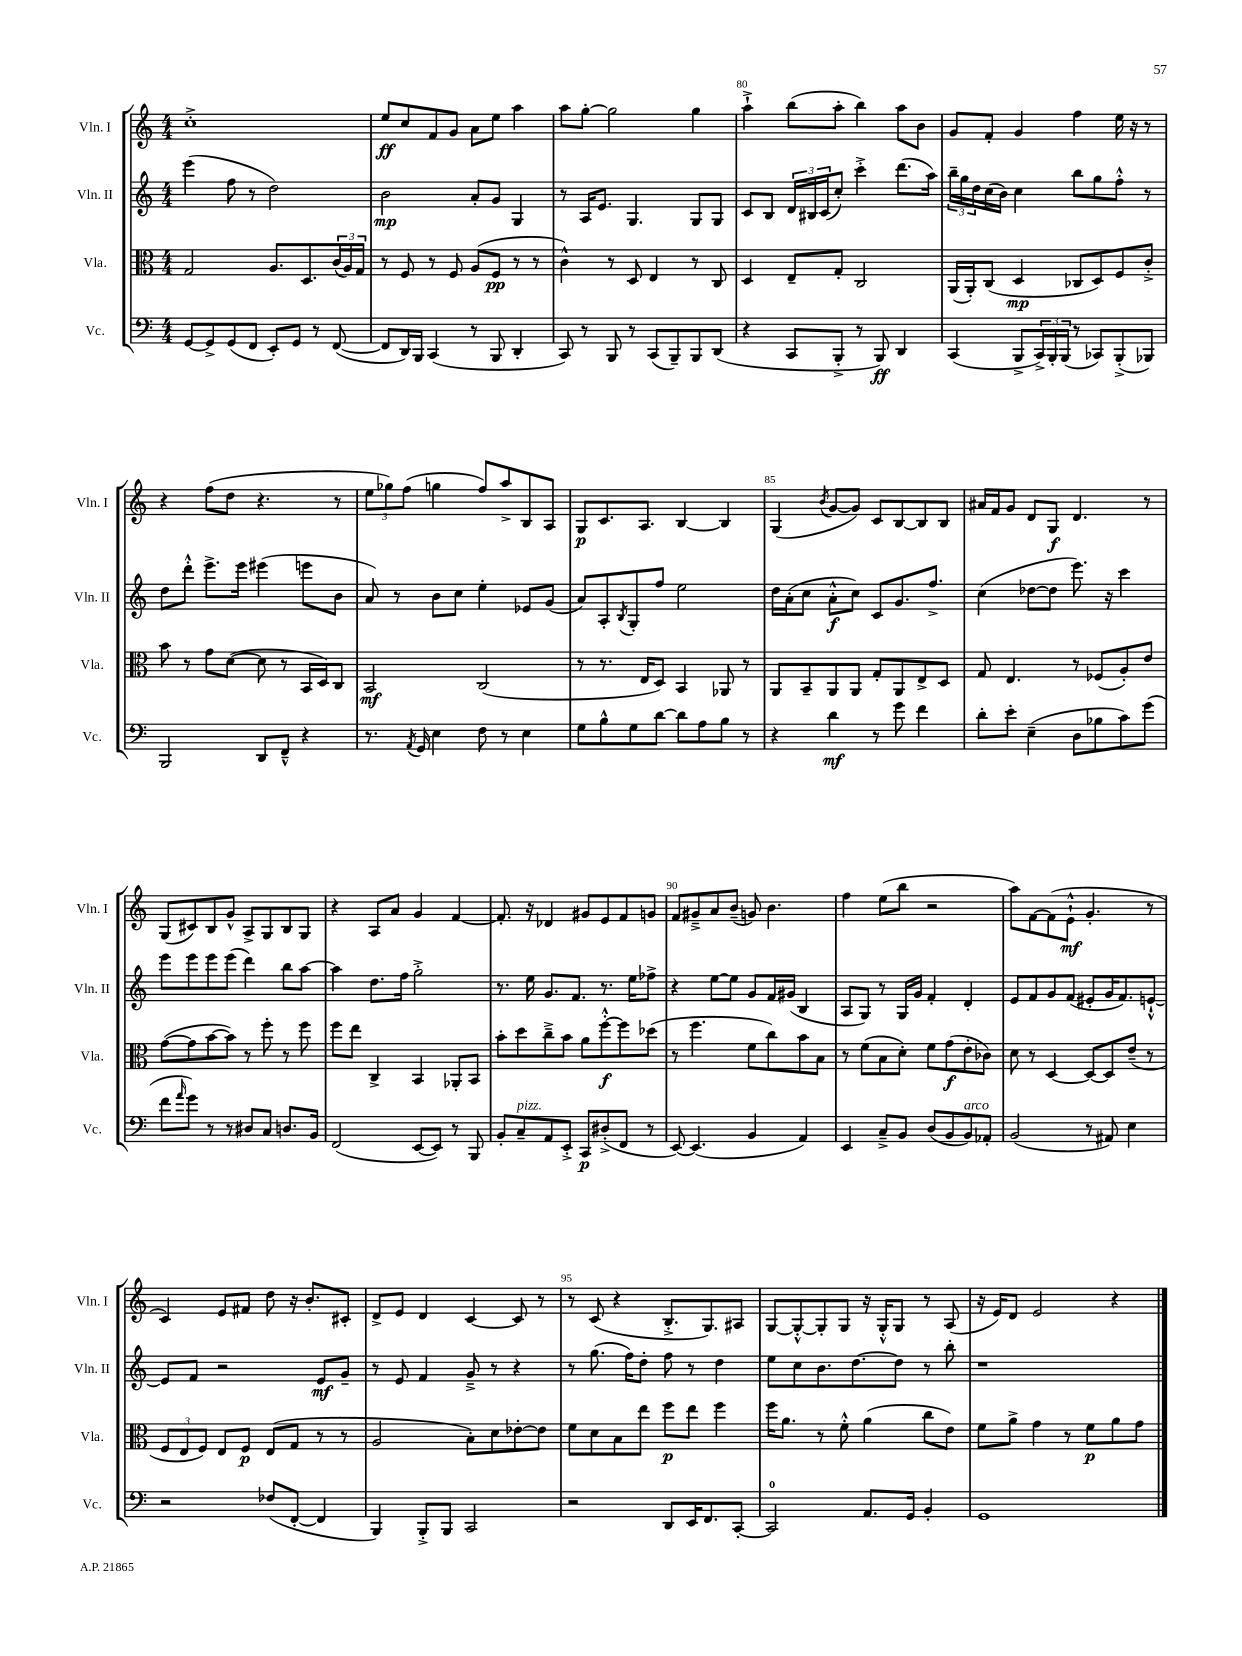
<<
\new StaffGroup <<
\new Staff = "s0" \with { instrumentName = "Vln. I" shortInstrumentName = "Vln. I" } {
    \clef treble \key c \major \numericTimeSignature \time 4/4
    c''1-.-> |
    e''8\ff c''8 f'8 g'8 a'8 e''8 a''4 |
    a''8 g''8~-. g''2 g''4 |
    a''4-!-> b''8( a''8-. b''4) a''8 b'8 |
    g'8 f'8-. g'4 f''4 e''16 r16 r8 |
    r4 f''8( d''8 r4. r8 |
    \tuplet 3/2 { e''8 ges''8) f''8( } g''4 f''8) a''8-> b8 a8 |
    g8\p c'8. a8. b4~ b4 |
    g4( \acciaccatura { b'8 } g'8~ g'8) c'8 b8~ b8 b8 |
    ais'16 f'16 g'8 d'8 g8\f d'4. r8 |
    g8( cis'8) b8 g'8-^ a8-> g8 b8 g8 |
    r4 a8 a'8 g'4 f'4~ |
    f'8.-. r16 des'4 gis'8 e'8 f'8 g'8 |
    f'8 gis'8---> a'8 b'8--( g'8) b'4. |
    f''4 e''8( b''8 r2 |
    a''8) f'8~ f'8( e'8-!-^\mf g'4.-. r8 |
    c'4) e'8 fis'8 d''8 r16 b'8.-. cis'8-. |
    d'8-> e'8 d'4 c'4~ c'8 r8 |
    r8 c'8( r4 b8.-.-> g8.) ais8 |
    g8~ g8~-.-^ g8-. g8 r16 g16-.-^ g8 r8 a8( |
    r16 e'16) d'8 e'2 r4 \bar "|." |
}
\new Staff = "s1" \with { instrumentName = "Vln. II" shortInstrumentName = "Vln. II" } {
    \clef treble \key c \major \numericTimeSignature \time 4/4
    e'''4( f''8 r8 d''2) |
    b'2\mp a'8-. g'8 g4 |
    r8 a16 e'8. g4. g8 g8 |
    c'8 b8 \tuplet 3/2 { d'16 bis16 c'16( } c''8-.) c'''4-.-> d'''8.( a''16) |
    \tuplet 3/2 { b''16-- g''16 d''16 } c''16( b'16) c''4 b''8 g''8 f''8-.-^ r8 |
    d''8 d'''8-.-^ e'''8.-> e'''16 eis'''4( e'''8 b'8 |
    a'8) r8 b'8 c''8 e''4-. ees'8 g'8( |
    a'8) a8-. \acciaccatura { b8 } g8-. f''8 e''2 |
    d''16 a'16-.( c''8 a'8-.-^\f c''8) c'8 g'8. f''8.-> |
    c''4( des''8~ des''8 e'''8.) r16 c'''4 |
    e'''8 e'''8 e'''8 e'''8( d'''4) b''8 a''8~ |
    a''4 d''8. f''16 g''2-.-> |
    r8. e''16 g'8. f'8. r8. e''16 fes''8-> |
    r4 e''8~ e''8 g'8 f'16 gis'16( b4 |
    a8 g8) r8 g16 g'16 f'4-. d'4-. |
    e'8 f'8 g'8 f'8( eis'8-. g'16 f'8.) e'8~-!-^ |
    e'8 f'8 r2 e'8\mf g'8-- |
    r8 e'8 f'4 g'8---> r8 r4 |
    r8 g''8.( f''16) d''8-. f''8 r8 d''4 |
    e''8 c''8 b'8. d''8.~ d''8 r8 b''8-. |
    r1 \bar "|." |
}
\new Staff = "s2" \with { instrumentName = "Vla." shortInstrumentName = "Vla." } {
    \clef alto \key c \major \numericTimeSignature \time 4/4
    g2 a8. d8. \tuplet 3/2 { c'16( a16) g16 } |
    r8 f8 r8 f8 a8( f8\pp r8 r8 |
    c'4-^) r8 d8 e4 r8 c8 |
    d4 e8-- g8-. c2 |
    a,16( a,16-.) c8( d4\mp ces8 d8) f8 c'8-.-> |
    b'8 r8 g'8 d'8~( d'8 r8 b,16 d16) c8 |
    b,2\mf c2( |
    r8 r8. e16 d8) b,4 aes,8 r8 |
    a,8 b,8-- a,8 a,8 g8-. a,8 e8-> d8 |
    g8 e4. r8 fes8( a8-.) e'8 |
    g'8~( g'8 b'8~ b'8) r8 f''8-. r8 f''8 |
    f''8 e''8 c4-> b,4 aes,8-. b,8 |
    b'8-. d''8 c''8---> b'8 a'8 f''8~-.-^\f f''8 des''8( |
    r8 f''4. f'8 c''8) b'8 b8 |
    r8 f'8( b8 d'8-.) f'8 g'8\f( e'8-. ces'8) |
    d'8 r8 d4~ d8~ d8 e'8--( r8 |
    \tuplet 3/2 { f8 e8 f8) } e8 f8\p e8( g8 r8 r8 |
    a2 b8-.) d'8 ees'8~-. ees'8 |
    f'8 d'8 b8 e''8 f''8\p e''8 f''4 |
    f''16 a'8. r8 f'8-.-^ a'4( c''8 e'8) |
    f'8 a'8-> g'4 r8 f'8\p a'8 g'8 \bar "|." |
}
\new Staff = "s3" \with { instrumentName = "Vc." shortInstrumentName = "Vc." } {
    \clef bass \key c \major \numericTimeSignature \time 4/4
    g,8~ g,8-> g,8( f,8 e,8-.) g,8 r8 f,8~( |
    f,8 d,16) b,,16 c,4( r8 b,,8 d,4-. |
    c,8) r8 b,,8 r8 c,8( b,,8--) b,,8 d,8( |
    r4 c,8 b,,8-.-> r8 b,,8\ff) d,4 |
    c,4( b,,8-> \tuplet 3/2 { c,16->) b,,16-. b,,16( } r8 ces,8) b,,8-.->( bes,,8) |
    b,,2 d,8 f,8---^ r4 |
    r8. \acciaccatura { a,8 } g,16 e4 f8 r8 e4 |
    g8 b8-^ g8 d'8~ d'8 a8 b8 r8 |
    r4 d'4\mf r8 g'8 f'4 |
    d'8-. e'8-. e4--( d8 bes8 c'8) g'8( |
    f'8 \grace { a'16 } g'8) r8 r8 dis8 c8 d8. b,16 |
    f,2( e,8~ e,8) r8 b,,8 |
    b,8-. c8--^\markup { \italic "pizz." } a,8 e,8-.-> c,8\p dis8-.->( f,8 r8 |
    e,8~) e,4.( b,4 a,4) |
    e,4 c8---> b,8 d8( b,8 b,8^\markup { \italic "arco" }) aes,8-. |
    b,2( r8 ais,8) e4 |
    r2 fes8( f,8~-. f,4 |
    b,,4) b,,8-.-> b,,8 c,2 |
    r2 d,8 e,16 f,8. c,8~-. |
    c,2-0 a,8. g,16 b,4-. |
    g,1 \bar "|." |
}
>>
>>
\layout { \context { \Score currentBarNumber = #77 \override BarNumber.break-visibility = ##(#f #t #t) barNumberVisibility = #(every-nth-bar-number-visible 5) } }
